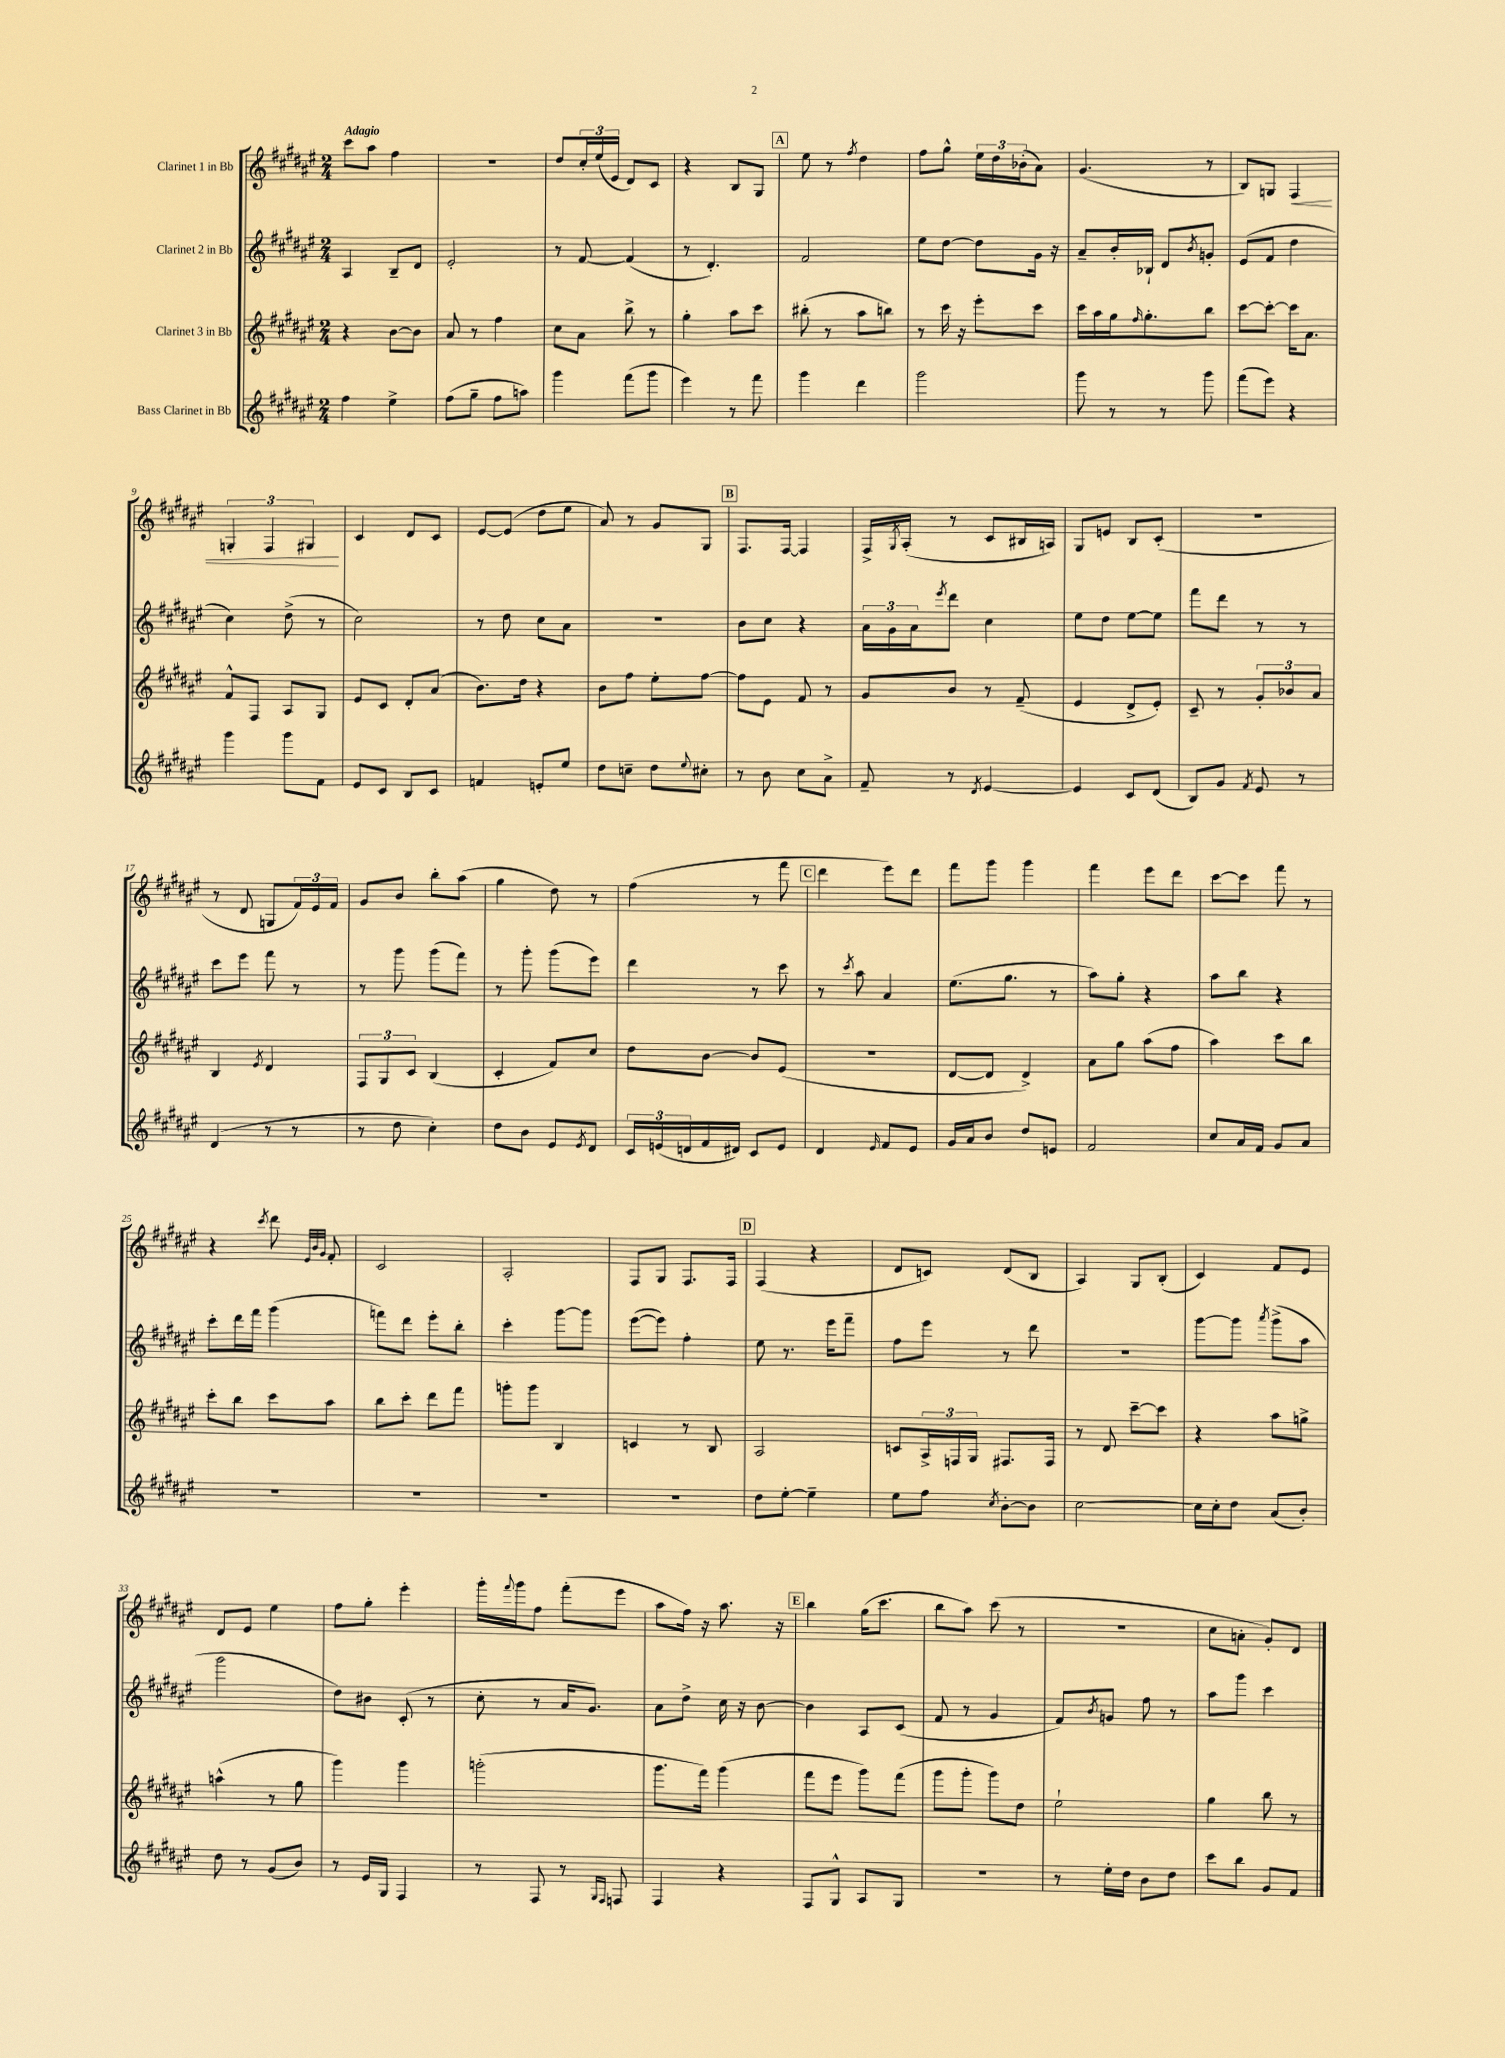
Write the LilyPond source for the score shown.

<<
\new StaffGroup <<
\new Staff = "s0" \with { instrumentName = "Clarinet 1 in Bb" } {
    \clef treble \key fis \major \numericTimeSignature \time 2/4 \tempo "Adagio"
    cis'''8 ais''8 fis''4 |
    R2 |
    dis''8 \tuplet 3/2 { cis''16-. eis''16( eis'16 } dis'8) cis'8 |
    r4 b8 gis8 |
    \mark \markup { \box "A" } eis''8 r8 \acciaccatura { fis''8 } dis''4 |
    fis''8 gis''8-^ \tuplet 3/2 { eis''16 dis''16 bes'16-.( } ais'8) |
    gis'4.( r8 |
    b8) g8 fis4\< |
    \tuplet 3/2 { g4-. fis4 gis4\! } |
    cis'4 dis'8 cis'8 |
    eis'8~ eis'8( dis''8 eis''8 |
    ais'8) r8 gis'8 gis8 |
    \mark \markup { \box "B" } fis8. fis16~ fis4 |
    fis16-> \acciaccatura { gis8 } ais16-.( r8 cis'8 bis16 a16) |
    gis8 e'8 b8 cis'8-.( |
    R2 |
    r8 dis'8 g8 \tuplet 3/2 { fis'16) eis'16 fis'16 } |
    gis'8 b'8 b''8-. ais''8( |
    gis''4 dis''8) r8 |
    fis''4( r8 fis'''8 |
    \mark \markup { \box "C" } dis'''4 eis'''8) dis'''8 |
    fis'''8 gis'''8 gis'''4 |
    fis'''4 eis'''8 dis'''8 |
    cis'''8~ cis'''8 fis'''8 r8 |
    r4 \acciaccatura { cis'''8 } dis'''8 \grace { eis'32 b'32 gis'32 } fis'8-. |
    cis'2 |
    ais2-. |
    fis8 gis8 fis8. fis16 |
    \mark \markup { \box "D" } fis4( r4 |
    dis'8 c'8) dis'8( b8 |
    ais4) gis8 b8-.( |
    cis'4) fis'8 eis'8 |
    dis'8 eis'8 eis''4 |
    fis''8 gis''8-. eis'''4-. |
    gis'''16-. \appoggiatura { fis'''8 } gis'''16 fis''8 fis'''8-.( eis'''8 |
    ais''8 fis''16) r16 ais''8. r16 |
    \mark \markup { \box "E" } b''4 gis''16( cis'''8. |
    b''8 ais''8) cis'''8( r8 |
    R2 |
    cis''8 a'8-. gis'8-.) dis'8 \bar "|." |
}
\new Staff = "s1" \with { instrumentName = "Clarinet 2 in Bb" } {
    \clef treble \key fis \major \numericTimeSignature \time 2/4
    ais4 b8-- dis'8 |
    eis'2-. |
    r8 fis'8~ fis'4( |
    r8 dis'4.-.) |
    \mark \markup { \box "A" } fis'2 |
    eis''8 dis''8~ dis''8 gis'16 r16 |
    ais'8-- b'16-. bes16-! dis'8 \acciaccatura { b'8 } g'8-. |
    eis'8( fis'8 dis''4 |
    cis''4) dis''8->( r8 |
    cis''2) |
    r8 dis''8 cis''8 ais'8 |
    r2 |
    \mark \markup { \box "B" } b'8 cis''8 r4 |
    \tuplet 3/2 { ais'16 gis'16 ais'16 } \acciaccatura { eis'''8 } dis'''8 cis''4 |
    eis''8 dis''8 eis''8~ eis''8 |
    fis'''8 dis'''8 r8 r8 |
    cis'''8 eis'''8 fis'''8 r8 |
    r8 gis'''8 gis'''8( fis'''8) |
    r8 gis'''8-. gis'''8( eis'''8) |
    dis'''4 r8 cis'''8 |
    \mark \markup { \box "C" } r8 \acciaccatura { cis'''8 } ais''8 ais'4 |
    eis''8.( gis''8. r8 |
    ais''8) gis''8-. r4 |
    ais''8 b''8 r4 |
    cis'''8-. dis'''16 fis'''16 gis'''4( |
    f'''8) dis'''8 eis'''8-. b''8-. |
    cis'''4-. gis'''8~ gis'''8 |
    eis'''8~( eis'''8) fis''4-. |
    \mark \markup { \box "D" } eis''8 r8. eis'''16 fis'''8-- |
    fis''8 eis'''8 r8 dis'''8 |
    r2 |
    gis'''8~ gis'''8 \acciaccatura { ais'''8 } gis'''8->( ais''8 |
    gis'''2 |
    dis''8) bis'8 cis'8-.( r8 |
    cis''8-. r8 ais'16 gis'8.) |
    ais'8 dis''8-> cis''16 r16 b'8~ |
    \mark \markup { \box "E" } b'4 ais8 cis'8( |
    fis'8 r8 gis'4 |
    fis'8) \acciaccatura { b'8 } g'8 fis''8 r8 |
    ais''8 gis'''8 cis'''4 \bar "|." |
}
\new Staff = "s2" \with { instrumentName = "Clarinet 3 in Bb" } {
    \clef treble \key fis \major \numericTimeSignature \time 2/4
    r4 b'8~ b'8 |
    ais'8 r8 fis''4 |
    cis''8 ais'8 b''8-> r8 |
    gis''4-. ais''8 cis'''8 |
    \mark \markup { \box "A" } bis''8-.( r8 ais''8 b''8) |
    r8 cis'''16 r16 eis'''8-. cis'''8 |
    cis'''16 ais''16 gis''16 \grace { fis''16 } gis''8.-. b''8 |
    cis'''8~ cis'''8~-. cis'''16 ais'8. |
    fis'8-^ fis8 ais8 gis8 |
    eis'8 cis'8 dis'8-. ais'8( |
    b'8.) dis''16 r4 |
    b'8 fis''8 eis''8-. fis''8~ |
    \mark \markup { \box "B" } fis''8 eis'8 fis'8 r8 |
    gis'8 b'8 r8 fis'8--( |
    eis'4 dis'8-> eis'8-.) |
    cis'8-- r8 \tuplet 3/2 { gis'8-. bes'8 ais'8 } |
    b4 \acciaccatura { eis'8 } dis'4 |
    \tuplet 3/2 { fis8 gis8 cis'8 } b4( |
    cis'4-. fis'8) cis''8 |
    dis''8 b'8~ b'8 eis'8( |
    \mark \markup { \box "C" } r2 |
    dis'8~ dis'8 dis'4->) |
    ais'8 gis''8 ais''8( fis''8 |
    ais''4) cis'''8 b''8 |
    cis'''8-. b''8 cis'''8 ais''8 |
    b''8 cis'''8-. dis'''8 fis'''8 |
    g'''8-. g'''8 b4 |
    c'4 r8 b8 |
    \mark \markup { \box "D" } ais2 |
    c'8 \tuplet 3/2 { ais16-> f16 gis16 } fis8. fis16 |
    r8 dis'8 cis'''8~-- cis'''8 |
    r4 ais''8 g''8-> |
    a''4-^( r8 gis''8 |
    gis'''4) gis'''4 |
    g'''2-.( |
    gis'''8. fis'''16) gis'''4( |
    \mark \markup { \box "E" } fis'''8 eis'''8 gis'''8) fis'''8( |
    gis'''8 gis'''8-. gis'''8) dis''8 |
    eis''2-! |
    gis''4 b''8 r8 \bar "|." |
}
\new Staff = "s3" \with { instrumentName = "Bass Clarinet in Bb" } {
    \clef treble \key fis \major \numericTimeSignature \time 2/4
    fis''4 eis''4-> |
    fis''8( gis''8-- fis''8 a''8) |
    gis'''4 fis'''8( gis'''8 |
    eis'''4) r8 fis'''8 |
    \mark \markup { \box "A" } gis'''4 dis'''4 |
    gis'''2 |
    gis'''8 r8 r8 gis'''8 |
    fis'''8( eis'''8) r4 |
    gis'''4 gis'''8 fis'8 |
    eis'8 cis'8 b8 cis'8 |
    f'4 e'8-. eis''8 |
    dis''8 c''8-- dis''8 \appoggiatura { eis''8 } cis''8-. |
    \mark \markup { \box "B" } r8 b'8 cis''8 ais'8-> |
    fis'8-- r8 \acciaccatura { dis'8 } eis'4~ |
    eis'4 cis'8 dis'8( |
    b8) gis'8 \acciaccatura { fis'8 } eis'8 r8 |
    dis'4( r8 r8 |
    r8 dis''8 cis''4-.) |
    dis''8 b'8 eis'8 \acciaccatura { eis'8 } dis'8 |
    \tuplet 3/2 { cis'16 e'16( d'16 } fis'16 dis'16) cis'8 e'8 |
    \mark \markup { \box "C" } dis'4 \grace { eis'16 } fis'8 eis'8 |
    gis'16 ais'16 b'8 dis''8 e'8 |
    fis'2 |
    cis''8 ais'16 fis'16 gis'8 ais'8 |
    R2 |
    R2 |
    R2 |
    R2 |
    \mark \markup { \box "D" } dis''8 eis''8~-. eis''4-- |
    eis''8 fis''8 \acciaccatura { cis''8 } b'8~-. b'8 |
    cis''2~ |
    cis''16 cis''16-. dis''8 ais'8( b'8-.) |
    dis''8 r8 gis'8( b'8) |
    r8 eis'16 gis16 fis4 |
    r8 fis8 r8 \grace { gis16 fis16 } f8 |
    fis4 r4 |
    \mark \markup { \box "E" } fis8 gis8-^ ais8 gis8 |
    R2 |
    r8 eis''16-. dis''16 b'8 dis''8 |
    cis'''8 b''8 gis'8 fis'8 \bar "|." |
}
>>
>>
